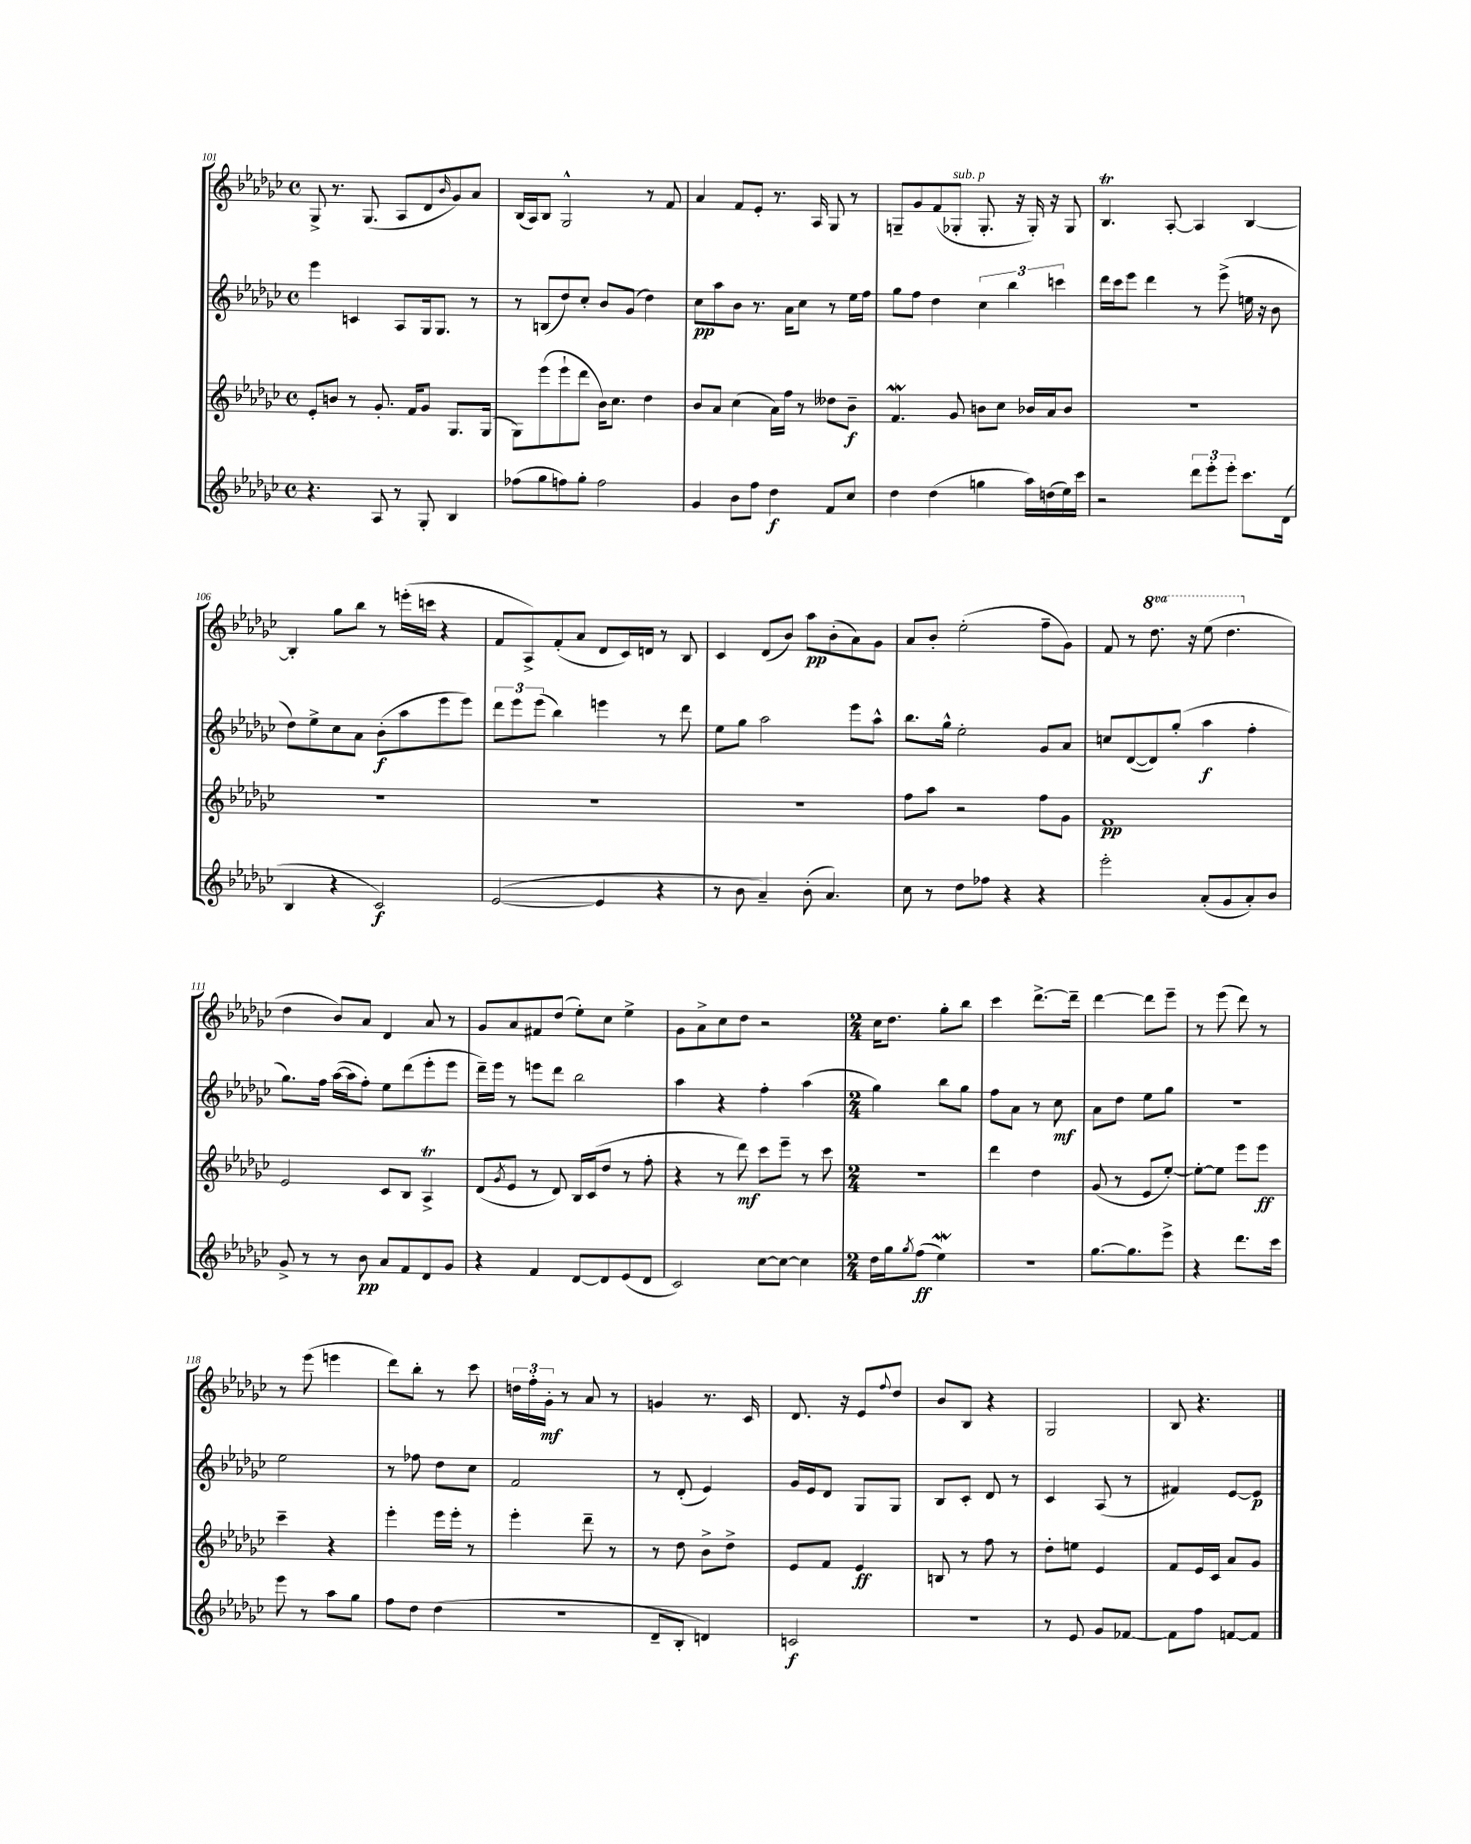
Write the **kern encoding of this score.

**kern	**dynam	**kern	**dynam	**kern	**dynam	**kern	**dynam
*part4	*part4	*part3	*part3	*part2	*part2	*part1	*part1
*staff4	*staff4	*staff3	*staff3	*staff2	*staff2	*staff1	*staff1
*clefG2	*	*clefG2	*	*clefG2	*	*clefG2	*
*k[b-e-a-d-g-c-]	*	*k[b-e-a-d-g-c-]	*	*k[b-e-a-d-g-c-]	*	*k[b-e-a-d-g-c-]	*
*M4/4	*	*M4/4	*	*M4/4	*	*M4/4	*
*met(c)	*	*met(c)	*	*met(c)	*	*met(c)	*
=101	=101	=101	=101	=101	=101	=101	=101
4.r	.	8e-'/L	.	4eee-\	.	8G-^/	.
.	.	8bn/J	.	.	.	8.r	.
.	.	8r	.	4cn/	.	.	.
.	.	.	.	.	.	(8.G-/	.
8A-/	.	8.g-'/	.	.	.	.	.
8r	.	.	.	8A-/L	.	8A-/L	.
.	.	16f/KL	.	.	.	.	.
8G-'/	.	8g-/J	.	16G-/k	.	8d-/	.
.	.	.	.	8.G-/J	.	.	.
.	.	.	.	.	.	16qqb-/	.
4B-/	.	8.G-/L	.	.	.	8g-/)	.
.	.	.	.	8r	.	8a-/J	.
.	.	(16G-/Jk	.	.	.	.	.
=102	=102	=102	=102	=102	=102	=102	=102
(8ff-X\L	.	8G-\L)	.	8r	.	(16B-/LL	.
.	.	.	.	.	.	16A-/J)	.
8gg-\	.	(8eee-\	.	(8Bn/L	.	8B-/J	.
8ffn\)	.	8eee-`\	.	8dd-/)	.	2G-^^/	.
8gg-'\J	.	8ddd-\J	.	8cc-'/J	.	.	.
2ff\	.	16b-\KL)	.	8b-/L	.	.	.
.	.	8.cc-\J	.	.	.	.	.
.	.	.	.	(8g-/J	.	.	.
.	.	4dd-\	.	4dd-\)	.	8r	.
.	.	.	.	.	.	8f/	.
=103	=103	=103	=103	=103	=103	=103	=103
4g-/	.	8b-/L	.	8cc-\L	pp	4a-/	.
.	.	8a-/J	.	8aa-\	.	.	.
8b-\L	.	(4cc-\	.	8b-\J	.	8f/L	.
8ff\J	.	.	.	8.r	.	8e-'/J	.
4dd-\	f	16a-\LL)	.	.	.	8.r	.
.	.	16ff\JJ	.	16a-\KL	.	.	.
.	.	8r	.	8cc-\J	.	.	.
.	.	.	.	.	.	16A-/	.
8f/L	.	8dd--X\L	.	8r	.	8G-/	.
8cc-/J	.	8b-~\J	f	16ee-\LL	.	8r	.
.	.	.	.	16ff\JJ	.	.	.
=104	=104	=104	=104	=104	=104	=104	=104
4dd-\	.	4.fW/	.	8gg-\L	.	8Gn~/L	.
.	.	.	.	8ff\J	.	8g-/	.
(4dd-\	.	.	.	4dd-\	.	(8f/	.
!	!	!	!	!	!	!LO:TX:a:i:t=sub. p	!
.	.	8g-/	.	.	.	8G-X'/J	.
4ggn\	.	8bn\L	.	6cc-\	.	8.G-'/	.
.	.	8cc-\J	.	.	.	.	.
.	.	.	.	6bb-\	.	.	.
.	.	.	.	.	.	16r	.
16aa-\LL)	.	16b-X/LL	.	.	.	16G-'/)	.
(16ddn\	.	16a-/J	.	.	.	16r	.
.	.	.	.	6cccn\	.	.	.
16ee-\)	.	8b-/J	.	.	.	8G-/	.
16ccc-\JJ	.	.	.	.	.	.	.
=105	=105	=105	=105	=105	=105	=105	=105
2r	.	1r	.	16ddd-\LL	.	4.B-t/	.
.	.	.	.	16ccc-\J	.	.	.
.	.	.	.	8eee-\J	.	.	.
.	.	.	.	4ddd-\	.	.	.
.	.	.	.	.	.	[8A-'/	.
12ddd-\L	.	.	.	8r	.	4A-/]	.
12eee-'\	.	.	.	.	.	.	.
.	.	.	.	(8eee-^\	.	.	.
12eee-'\J	.	.	.	.	.	.	.
8.ccc-\L	.	.	.	16een\	.	[4B-/	.
.	.	.	.	16r	.	.	.
.	.	.	.	8b-\	.	.	.
(16d-\Jk	.	.	.	.	.	.	.
!!LO:LB:g=z
=106	=106	=106	=106	=106	=106	=106	=106
4B-/	.	1r	.	8dd-\L)	.	4B-'/]	.
.	.	.	.	8ee-^\	.	.	.
4r	.	.	.	8cc-\	.	8gg-\L	.
.	.	.	.	8a-\J	.	8bb-\J	.
2c-/)	f	.	.	(8b-'\L	f	8r	.
.	.	.	.	8aa-\	.	(16eeen'\LL	.
.	.	.	.	.	.	16cccn\JJ	.
.	.	.	.	8eee-\	.	4r	.
.	.	.	.	8eee-\J)	.	.	.
=107	=107	=107	=107	=107	=107	=107	=107
([2e-/	.	1r	.	12ddd-\L	.	8f/L	.
.	.	.	.	12eee-\	.	.	.
.	.	.	.	.	.	8A-^/)	.
.	.	.	.	(12eee-\J	.	.	.
.	.	.	.	4bb-\)	.	(8f'/	.
.	.	.	.	.	.	8a-/J	.
4e-/]	.	.	.	4eeen\	.	8d-/L	.
.	.	.	.	.	.	16c-/L)	.
.	.	.	.	.	.	16dn/JJ	.
4r	.	.	.	8r	.	8r	.
.	.	.	.	8ddd-\	.	8B-/	.
=108	=108	=108	=108	=108	=108	=108	=108
8r	.	1r	.	8ee-\L	.	4c-/	.
8b-\	.	.	.	8gg-\J	.	.	.
4a-~/)	.	.	.	2aa-\	.	(8d-/L	.
.	.	.	.	.	.	8b-/J)	.
(8b-'\	.	.	.	.	.	8aa-\L	pp
4.a-/)	.	.	.	.	.	(8b-'\	.
.	.	.	.	8eee-\L	.	8a-\)	.
.	.	.	.	8aa-^^\J	.	8g-\J	.
=109	=109	=109	=109	=109	=109	=109	=109
8cc-\	.	8ff\L	.	8.bb-\L	.	8a-/L	.
8r	.	8aa-\J	.	.	.	8b-'/J	.
.	.	.	.	16gg-^^\Jk	.	.	.
8dd-\L	.	2r	.	2ee-'\	.	(2ee-'\	.
8ff-X\J	.	.	.	.	.	.	.
4r	.	.	.	.	.	.	.
4r	.	8ff\L	.	8g-/L	.	8ff~\L	.
.	.	8g-\J	.	8a-/J	.	8g-\J)	.
=110	=110	=110	=110	=110	=110	=110	=110
2eee-'\	.	1f	pp	8ccn/L	.	8f/	.
.	.	.	.	([8d-/	.	8r	.
*	*	*	*	*	*	*8va	*
.	.	.	.	8d-/])	.	8.ddd-\	.
.	.	.	.	(8gg-'/J	.	.	.
.	.	.	.	.	.	16r	.
(8a-'/L	.	.	.	4aa-\	f	(8eee-\	.
8g-/	.	.	.	.	.	4.ddd-\	.
8a-'/)	.	.	.	4ff'\	.	.	.
8b-/J	.	.	.	.	.	.	.
!!LO:LB:g=z
=111	=111	=111	=111	=111	=111	=111	=111
*	*	*	*	*	*	*X8va	*
8g-^/	.	2e-/	.	8.gg-\L)	.	4dd-\	.
8r	.	.	.	.	.	.	.
.	.	.	.	16ff\Jk	.	.	.
8r	.	.	.	([16aa-\LL	.	8b-/L)	.
.	.	.	.	16aa-\J]	.	.	.
8b-\	pp	.	.	8ff'\J)	.	8a-/J	.
8a-/L	.	8c-/L	.	8ee-\L	.	4d-/	.
8f/	.	8B-/J	.	(8ddd-\	.	.	.
8d-/	.	4A-T^/	.	8eee-'\	.	8a-/	.
8g-/J	.	.	.	8eee-\J	.	8r	.
=112	=112	=112	=112	=112	=112	=112	=112
4r	.	(8d-/L	.	16ddd-~\LL)	.	8g-/L	.
.	.	.	.	16eee-\JJ	.	.	.
.	.	8qg-/	.	.	.	.	.
.	.	8e-/J	.	8r	.	8a-/	.
4f/	.	8r	.	8eeen\L	.	8f#X/	.
.	.	8d-/)	.	8ddd-\J	.	(8dd-/J	.
[8d-/L	.	16B-/LL	.	2bb-\	.	8ee-'\L)	.
.	.	(16c-/J	.	.	.	.	.
8d-/]	.	8dd-/J	.	.	.	8cc-\J	.
(8e-/	.	8r	.	.	.	4ee-^\	.
8d-/J	.	8ff'\	.	.	.	.	.
=113	=113	=113	=113	=113	=113	=113	=113
2c-/)	.	4r	.	4aa-\	.	8g-\L	.
.	.	.	.	.	.	8a-^\	.
.	.	8r	.	4r	.	8cc-\	.
.	.	8ddd-\)	mf	.	.	8dd-\J	.
[8cc-\L	.	8ccc-\L	.	4ff'\	.	2r	.
8cc-\J_	.	8eee-~\J	.	.	.	.	.
4cc-\]	.	8r	.	(4aa-\	.	.	.
.	.	8ccc-\	.	.	.	.	.
=114	=114	=114	=114	=114	=114	=114	=114
*M2/4	*	*M2/4	*	*M2/4	*	*M2/4	*
16dd-\LL	.	2r	.	4gg-\)	.	16cc-\KL	.
16gg-\J	.	.	.	.	.	8.dd-\J	.
8qgg-/	.	.	.	.	.	.	.
(8ff\J	ff	.	.	.	.	.	.
4ee-W\)	.	.	.	8bb-\L	.	8gg-'\L	.
.	.	.	.	8gg-\J	.	8bb-\J	.
=115	=115	=115	=115	=115	=115	=115	=115
2r	.	4ddd-\	.	8ff\L	.	4ccc-\	.
.	.	.	.	8a-\J	.	.	.
.	.	4dd-\	.	8r	.	[8.ddd-^\L	.
.	.	.	.	8cc-\	mf	.	.
.	.	.	.	.	.	16ddd-~\Jk]	.
=116	=116	=116	=116	=116	=116	=116	=116
[8.gg-\L	.	(8g-/	.	8a-\L	.	[4ddd-\	.
.	.	8r	.	8dd-\J	.	.	.
8.gg-\]	.	.	.	.	.	.	.
.	.	8e-/L	.	8ee-\L	.	8ddd-\L]	.
8eee-^\J	.	[8ee-'/J)	.	8gg-\J	.	8eee-~\J	.
=117	=117	=117	=117	=117	=117	=117	=117
4r	.	8ee-'\L_	.	2r	.	8r	.
.	.	8ee-\J]	.	.	.	(8eee-\	.
8.ddd-\L	.	8eee-\L	.	.	.	8ddd-\)	.
.	.	8eee-\J	ff	.	.	8r	.
16ccc-\Jk	.	.	.	.	.	.	.
!!LO:LB:g=z
=118	=118	=118	=118	=118	=118	=118	=118
8eee-\	.	4ccc-~\	.	2ee-\	.	8r	.
8r	.	.	.	.	.	(8eee-\	.
8aa-\L	.	4r	.	.	.	4eeen\	.
8gg-\J	.	.	.	.	.	.	.
=119	=119	=119	=119	=119	=119	=119	=119
8ff\L	.	4eee-'\	.	8r	.	8ddd-\L)	.
8dd-\J	.	.	.	8ff-X\	.	8bb-'\J	.
(4dd-\	.	16eee-\LL	.	8dd-\L	.	8r	.
.	.	16eee-'\JJ	.	.	.	.	.
.	.	8r	.	8cc-\J	.	8ccc-\	.
=120	=120	=120	=120	=120	=120	=120	=120
2r	.	4eee-'\	.	2f/	.	24ddn\LL	.
.	.	.	.	.	.	24ff'\	.
.	.	.	.	.	.	24g-'\JJ	mf
.	.	.	.	.	.	8r	.
.	.	8ddd-~\	.	.	.	8a-/	.
.	.	8r	.	.	.	8r	.
=121	=121	=121	=121	=121	=121	=121	=121
8d-~/L	.	8r	.	8r	.	4gn/	.
8B-'/J	.	8dd-\	.	(8d-'/	.	.	.
4dn/)	.	8b-^\L	.	4e-/)	.	8.r	.
.	.	8dd-^\J	.	.	.	.	.
.	.	.	.	.	.	16c-/	.
=122	=122	=122	=122	=122	=122	=122	=122
2cn/	f	8e-/L	.	16g-/LL	.	8.d-/	.
.	.	.	.	16e-/J	.	.	.
.	.	8f/J	.	8d-/J	.	.	.
.	.	.	.	.	.	16r	.
.	.	4e-/	ff	8G-/L	.	8e-/L	.
.	.	.	.	.	.	8qqff/	.
.	.	.	.	8G-/J	.	8dd-/J	.
=123	=123	=123	=123	=123	=123	=123	=123
2r	.	8Bn/	.	8B-/L	.	8b-/L	.
.	.	8r	.	8c-'/J	.	8B-/J	.
.	.	8ff\	.	8d-/	.	4r	.
.	.	8r	.	8r	.	.	.
=124	=124	=124	=124	=124	=124	=124	=124
8r	.	8dd-'\L	.	4c-/	.	2G-/	.
8e-/	.	8een\J	.	.	.	.	.
8g-/L	.	4e-/	.	(8A-/	.	.	.
[8f-X/J	.	.	.	8r	.	.	.
=125	=125	=125	=125	=125	=125	=125	=125
8f-\L]	.	8f/L	.	4f#X/)	.	8B-/	.
8ff\J	.	16e-/L	.	.	.	4.r	.
.	.	16c-/JJ	.	.	.	.	.
[8fn/L	.	8a-/L	.	[8e-/L	.	.	.
8f/J]	.	8g-/J	.	8e-/J]	p	.	.
==	==	==	==	==	==	==	==
*-	*-	*-	*-	*-	*-	*-	*-
